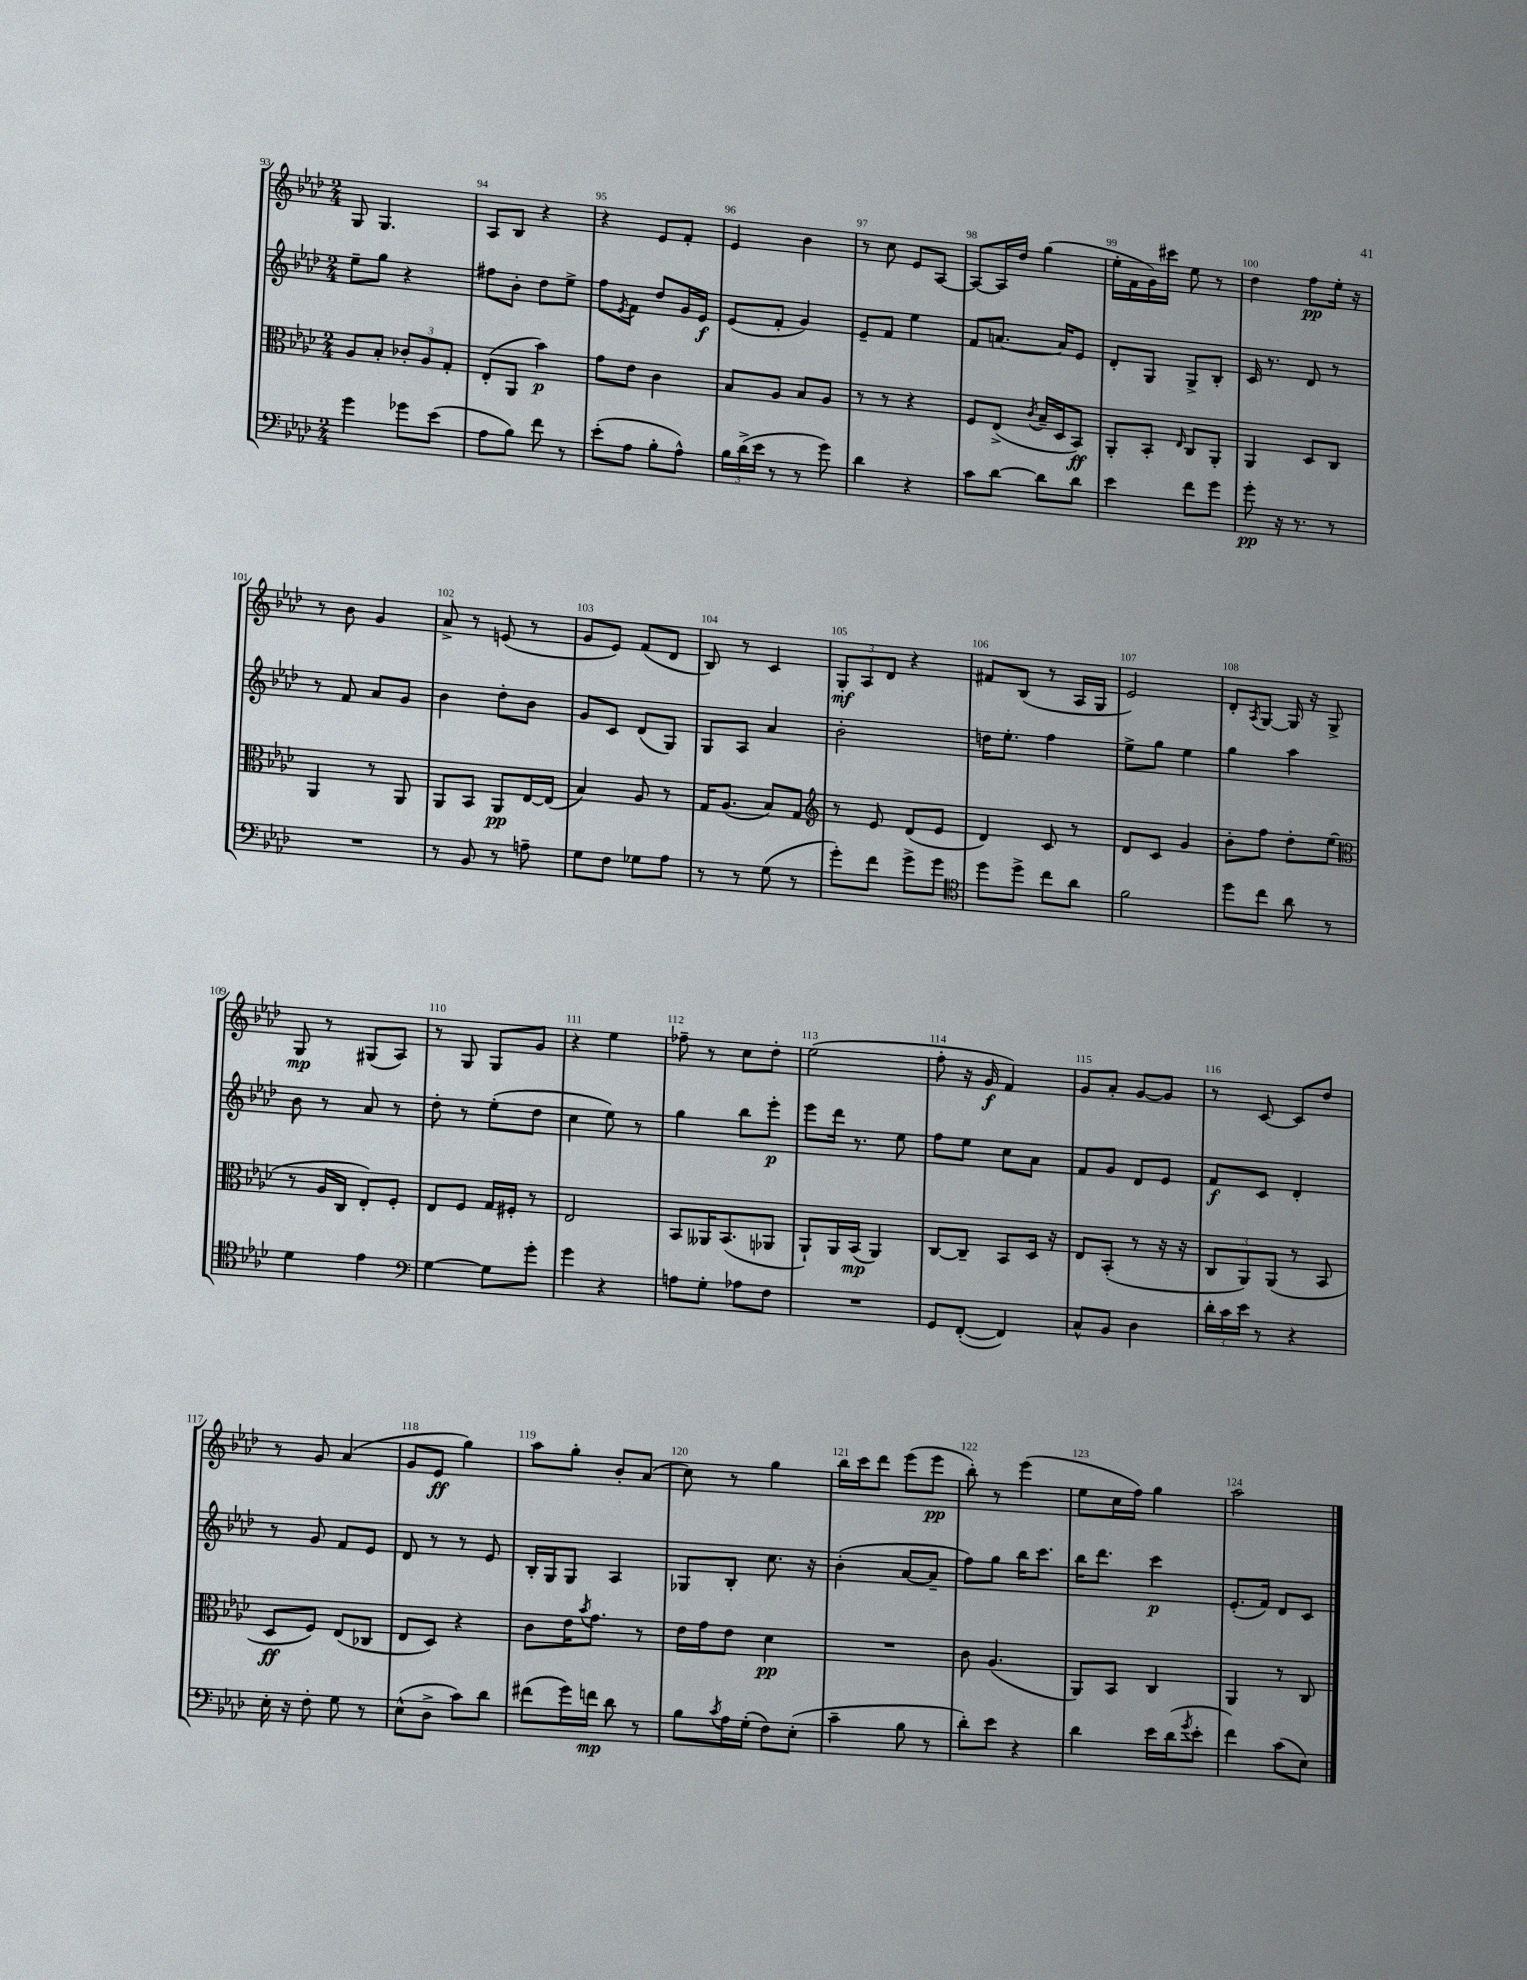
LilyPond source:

<<
\new StaffGroup <<
\new Staff = "s0" {
    \clef treble \key aes \major \numericTimeSignature \time 2/4
    g8 g4. |
    aes8 bes8 r4 |
    r4 ees'8 f'8-. |
    ees'4 bes'4 |
    r8 c''8 ees'8 aes8~ |
    aes8~ aes16 des''16 g''4( |
    ees''16-. f'16 g'16) cis'''16 ees''8 r8 |
    des''4 f''8\pp ees''16-. r16 |
    r8 bes'8 g'4 |
    aes'8-> r8 e'8( r8 |
    g'8 ees'8) f'8( des'8 |
    bes8) r8 c'4 |
    \tuplet 3/2 { g8-.\mf aes8 des'8 } r4 |
    fis'8 bes8( r8 aes16 g16 |
    ees'2) |
    des'8-. \acciaccatura { aes8 } g8~ g16 r16 g8-> |
    g8\mp r8 gis8( aes8) |
    r8 g8 g8 g'8 |
    r4 ees''4 |
    fes''8-- r8 c''8 des''8-. |
    ees''2( |
    f''8-. r16 g'16\f f'4) |
    g'8 aes'8-. g'8~ g'8 |
    r8 c'8~ c'8 des''8 |
    r8 g'8 aes'4( |
    g'8 ees'8\ff g''4) |
    aes''8 g''8-. bes'8-. aes'8( |
    c''8) r8 g''4 |
    bes''16 c'''16 des'''8 ees'''8( ees'''8\pp |
    bes''8-.) r8 ees'''4( |
    ees''8 c''16 f''16) g''4 |
    aes''2 \bar "|." |
}
\new Staff = "s1" {
    \clef treble \key aes \major \numericTimeSignature \time 2/4
    ees''8-- g''8 r4 |
    fis''8 bes'8-. des''8 ees''8-> |
    f''8 \acciaccatura { ees'8 } f'8 des''8 g'16 ees'16\f |
    ees'8( f'8-. g'4) |
    ees'8-- f'8 ees''4 |
    f'8 a'8.~ a'16 ees'8 |
    des'8-. g8 g8-> bes8-. |
    c'16 r8. des'8 r8 |
    r8 f'8 aes'8 g'8 |
    bes'4 des''8-. bes'8 |
    g'8 c'8 des'8( g8) |
    g8 aes8 aes'4 |
    bes'2-. |
    d''16 ees''8.-. f''4 |
    ees''8-> g''8 ees''4 |
    g''4 aes''4 |
    bes'8 r8 aes'8 r8 |
    des''8-. r8 ees''8-.( des''8 |
    c''4 ees''8) r8 |
    g''4 bes''8 ees'''8-.\p |
    ees'''8 des'''16 r8. ees''8 |
    f''8 ees''8 c''8 aes'8 |
    f'8 g'8 des'8 ees'8 |
    f'8\f c'8 des'4-. |
    r8 g'8 f'8 ees'8 |
    des'8 r8 r8 ees'8 |
    bes16-. g16 g8 aes4 |
    ges8 bes8-. c''8. r16 |
    bes'4-.( aes'8~ aes'8-- |
    f''8) g''8 bes''16 c'''8. |
    bes''16 des'''8. c'''4\p |
    ees'8.-.( f'16) des'8 c'8 \bar "|." |
}
\new Staff = "s2" {
    \clef alto \key aes \major \numericTimeSignature \time 2/4
    aes8 bes8-. \tuplet 3/2 { ces'8-. aes8 g8-. } |
    ees8-.( aes,8 bes'4\p) |
    g'8 ees'8 c'4 |
    bes8 aes8 bes8 aes8 |
    r8 r8 r4 |
    f8 ees8->( \acciaccatura { c'8 } bes16-- des16 bes,8\ff) |
    aes,8-. bes,8-. \grace { ees16 } c8 aes,8-. |
    aes,4 des8 c8 |
    aes,4 r8 aes,8 |
    aes,8 bes,8 aes,8\pp ees16~ ees16( |
    bes4) aes8 r8 |
    g16 aes8.( bes8) g8 |
    \clef treble r8 ees'8 des'8( ees'8 |
    des'4) c'8 r8 |
    des'8 c'8 g'4 |
    bes'8-. f''8 des''8-. ees''8( |
    \clef alto r8 aes16 c16 ees8-.) f8-. |
    ees8 f8 g16 fis16-. r8 |
    ees2 |
    bes,8 aeses,16 bes,8.( aes,8 |
    aes,8-!) aes,16 bes,16\mp( aes,4) |
    c8~ c8-- bes,8 des16 r16 |
    ees8 bes,8-.( r8 r16 r16 |
    \tuplet 3/2 { c8 aes,8) aes,8( } r8 bes,8 |
    des8\ff f8) ees8( ces8 |
    ees8 des8) r4 |
    c'8 ees'16 \acciaccatura { bes'8 } g'8. r8 |
    ees'16 g'16 ees'8 des'4\pp |
    R2 |
    c'8 aes4.( |
    aes,8) bes,8 c4 |
    aes,4 r8 c8 \bar "|." |
}
\new Staff = "s3" {
    \clef bass \key aes \major \numericTimeSignature \time 2/4
    g'4 ges'8 ees'8( |
    aes8 bes8) f'8 r8 |
    ees'8-.( aes8 bes8-. aes8-^) |
    \tuplet 3/2 { bes16 des'16->( ees'16 } r8 r8 g'8) |
    des'4 r4 |
    c'8 des'8~ des'8 des'8 |
    ees'4 f'8 g'8 |
    g'8-.\pp r16 r8. r8 |
    R2 |
    r8 bes,8 r8 a8-- |
    g8 f8 ges8 aes8 |
    r8 r8 g8( r8 |
    g'8-.) f'8 g'8-> g'8 |
    \clef tenor des''8 des''8-> c''8 aes'8 |
    f'2 |
    des''8 c''8 aes'8 r8 |
    des'4 ees'4 |
    \clef bass g4~ g8 g'8-. |
    g'4 r4 |
    a8 g8-. aes8 f8 |
    R2 |
    g,8 f,8~-.( f,4) |
    c8-^ bes,8 des4 |
    \tuplet 3/2 { des'16-. c'16 ees'16 } r8 r4 |
    ees16-. r16 f8-. g8 r8 |
    ees8-^( des8-> c'8) des'8 |
    fis'8( g'16) f'16\mp des'8 r8 |
    bes8 \acciaccatura { c'8 } aes16 g16-.( f8) ees8-.( |
    c'4-- bes8 r8 |
    des'8-.) ees'8 r4 |
    des'4 ees'16 des'16( \acciaccatura { g'8 } ees'8-. |
    f'4) c'8( ees8) \bar "|." |
}
>>
>>
\layout { \context { \Score currentBarNumber = #93 \override BarNumber.break-visibility = ##(#f #t #t) barNumberVisibility = #all-bar-numbers-visible } }
